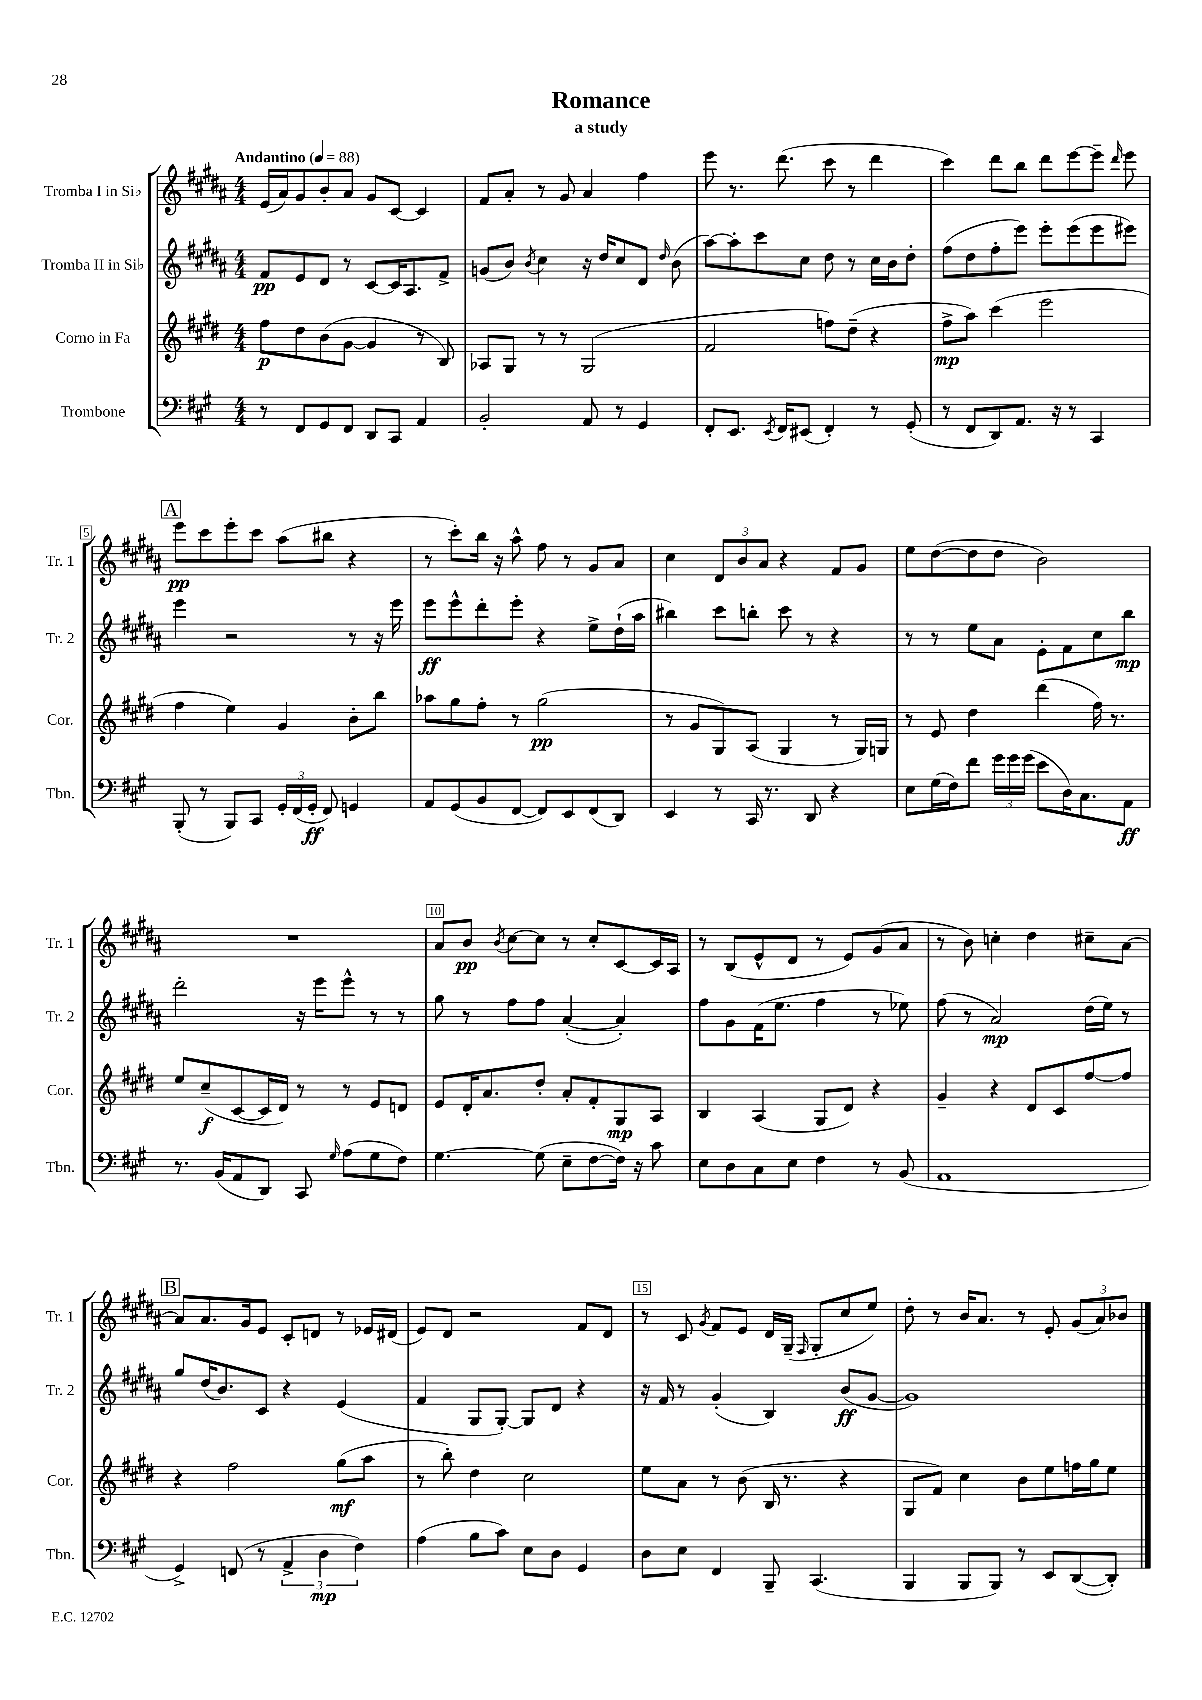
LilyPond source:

\header { title = "Romance" subtitle = "a study" }
<<
\new StaffGroup <<
\new Staff = "s0" \with { instrumentName = "Tromba I in Sib" shortInstrumentName = "Tr. 1" } {
    \clef treble \key b \major \numericTimeSignature \time 4/4 \tempo "Andantino" 4 = 88
    \autoBeamOff e'16[( ais'16) gis'8 b'8-. ais'8] gis'8[ cis'8]~ cis'4 |
    fis'8[ ais'8]-. r8 gis'8 ais'4 fis''4 |
    e'''8 r8. dis'''8.( cis'''8 r8 dis'''4 |
    cis'''4) dis'''8[ b''8] dis'''8[ e'''8~ e'''8]-- \grace { dis'''16 } e'''8 |
    \mark \markup { \box "A" } e'''8[\pp cis'''8 e'''8-. cis'''8] ais''8[( bis''8] r4 |
    r8 cis'''8[-.) b''16] r16 ais''8-^ fis''8 r8 gis'8[ ais'8] |
    cis''4 \tuplet 3/2 { dis'8[ b'8 ais'8] } r4 fis'8[ gis'8] |
    e''8[ dis''8~( dis''8 dis''8] b'2) |
    R1 |
    ais'8[ b'8]\pp \acciaccatura { b'8 } cis''8[~ cis''8] r8 cis''8[-. cis'8~ cis'16 ais16] |
    r8 b8[( e'8-^ dis'8] r8 e'8[) gis'8( ais'8] |
    r8 b'8) c''4-. dis''4 cis''8[-- ais'8]~ |
    \mark \markup { \box "B" } ais'8[ ais'8. gis'16 e'8] cis'8[-. d'8] r8 ees'16[ dis'16]( |
    e'8[) dis'8] r2 fis'8[ dis'8] |
    r8 cis'8 \acciaccatura { gis'8 } fis'8[ e'8] dis'16[ gis16]--( \grace { fis16 } gis8[-. cis''8 e''8]) |
    dis''8-. r8 b'16[ ais'8.] r8 e'8-. \tuplet 3/2 { gis'8[( ais'8) bes'8] } \bar "|." |
}
\new Staff = "s1" \with { instrumentName = "Tromba II in Sib" shortInstrumentName = "Tr. 2" } {
    \clef treble \key b \major \numericTimeSignature \time 4/4
    \autoBeamOff fis'8[\pp e'8 dis'8] r8 cis'8[~ cis'16 ais8. fis'8]-> |
    g'8[( b'8]) \acciaccatura { b'8 } cis''4 r16 dis''16[ cis''8 dis'8] \grace { dis''16 } b'8( |
    ais''8[~) ais''8-. cis'''8 cis''8] dis''8 r8 cis''16[ b'16 dis''8]-. |
    fis''8[( dis''8 fis''8-. e'''8]) e'''8[-. e'''8( e'''8 eis'''8]) |
    \mark \markup { \box "A" } e'''4 r2 r8 r16 e'''16 |
    e'''8[\ff e'''8-^ dis'''8-. e'''8]-. r4 e''8[-> dis''16-!( ais''16] |
    bis''4) cis'''8[ b''8]-. cis'''8 r8 r4 |
    r8 r8 e''8[ ais'8] e'8[-. fis'8 cis''8 b''8]\mp |
    dis'''2-. r16 e'''16[ e'''8]-^ r8 r8 |
    gis''8 r8 fis''8[ fis''8] ais'4~-.( ais'4-.) |
    fis''8[ gis'8 fis'16( e''8.] fis''4 r8 ees''8) |
    fis''8( r8 ais'2\mp) dis''16[( e''16]) r8 |
    \mark \markup { \box "B" } gis''8[ dis''16( b'8.) cis'8] r4 e'4( |
    fis'4 gis8[ gis8]~-.) gis8[ dis'8] r4 |
    r16 fis'16 r8 gis'4-.( b4) b'8[\ff( gis'8]~ |
    gis'1) \bar "|." |
}
\new Staff = "s2" \with { instrumentName = "Corno in Fa" shortInstrumentName = "Cor." } {
    \clef treble \key e \major \numericTimeSignature \time 4/4
    \autoBeamOff fis''8[\p dis''8 b'8( gis'8]~ gis'4 r8 b8) |
    aes8[ gis8] r8 r8 gis2( |
    fis'2 f''8[) dis''8]--( r4 |
    fis''8[->\mp a''8]) cis'''4( e'''2 |
    \mark \markup { \box "A" } fis''4 e''4) gis'4 b'8[-. b''8] |
    aes''8[ gis''8 fis''8]-. r8 gis''2\pp( |
    r8 gis'8[ gis8) a8]( gis4 r8 gis16[) g16] |
    r8 e'8 dis''4 dis'''4( fis''16) r8. |
    e''8[ cis''8--\f( cis'8~ cis'16 dis'16]) r8 r8 e'8[ d'8] |
    e'8[ dis'16-. a'8. dis''8]-. a'8[-. fis'8-. gis8\mp a8] |
    b4 a4( gis8[ dis'8]) r4 |
    gis'4-- r4 dis'8[ cis'8 fis''8~ fis''8] |
    \mark \markup { \box "B" } r4 fis''2 gis''8[\mf( a''8] |
    r8 b''8-.) dis''4 cis''2 |
    e''8[ a'8] r8 b'8( b16 r8. r4 |
    gis8[ fis'8]) cis''4 b'8[ e''8 f''16 gis''16 e''8] \bar "|." |
}
\new Staff = "s3" \with { instrumentName = "Trombone" shortInstrumentName = "Tbn." } {
    \clef bass \key a \major \numericTimeSignature \time 4/4
    \autoBeamOff r8 fis,8[ gis,8 fis,8] d,8[ cis,8] a,4 |
    b,2-. a,8 r8 gis,4 |
    fis,8[-. e,8.] \acciaccatura { e,8 } fis,16[ eis,8]( fis,4-.) r8 gis,8-.( |
    r8 fis,8[ d,8) a,8.] r16 r8 cis,4 |
    \mark \markup { \box "A" } b,,8-.( r8 b,,8[) cis,8] \tuplet 3/2 { gis,16[-. fis,16( gis,16]-.\ff } fis,8) g,4 |
    a,8[ gis,8( b,8 fis,8]~ fis,8[) e,8 fis,8( d,8]) |
    e,4 r8 cis,16 r8. d,8 r4 |
    e8[ gis16( fis16) fis'8] \tuplet 3/2 { gis'16[ gis'16 gis'16]( } e'8[ d16) cis8. a,8]\ff |
    r8. b,16[( a,8 d,8]) cis,8 \grace { gis16 } a8[( gis8 fis8]) |
    gis4.~ gis8( e8[-- fis8~ fis16]) r16 cis'8 |
    e8[ d8 cis8 e8] fis4 r8 b,8( |
    a,1 |
    \mark \markup { \box "B" } gis,4->) f,8( r8 \tuplet 3/2 { a,4-> d4\mp fis4) } |
    a4( b8[ cis'8]) e8[ d8] gis,4 |
    d8[ e8] fis,4 b,,8-- cis,4.( |
    b,,4 b,,8[ b,,8]) r8 e,8[ d,8~( d,8]-.) \bar "|." |
}
>>
>>
\layout { \context { \Score \override BarNumber.break-visibility = ##(#f #t #t) barNumberVisibility = #(every-nth-bar-number-visible 5) \override BarNumber.stencil = #(make-stencil-boxer 0.1 0.3 ly:text-interface::print) } }
